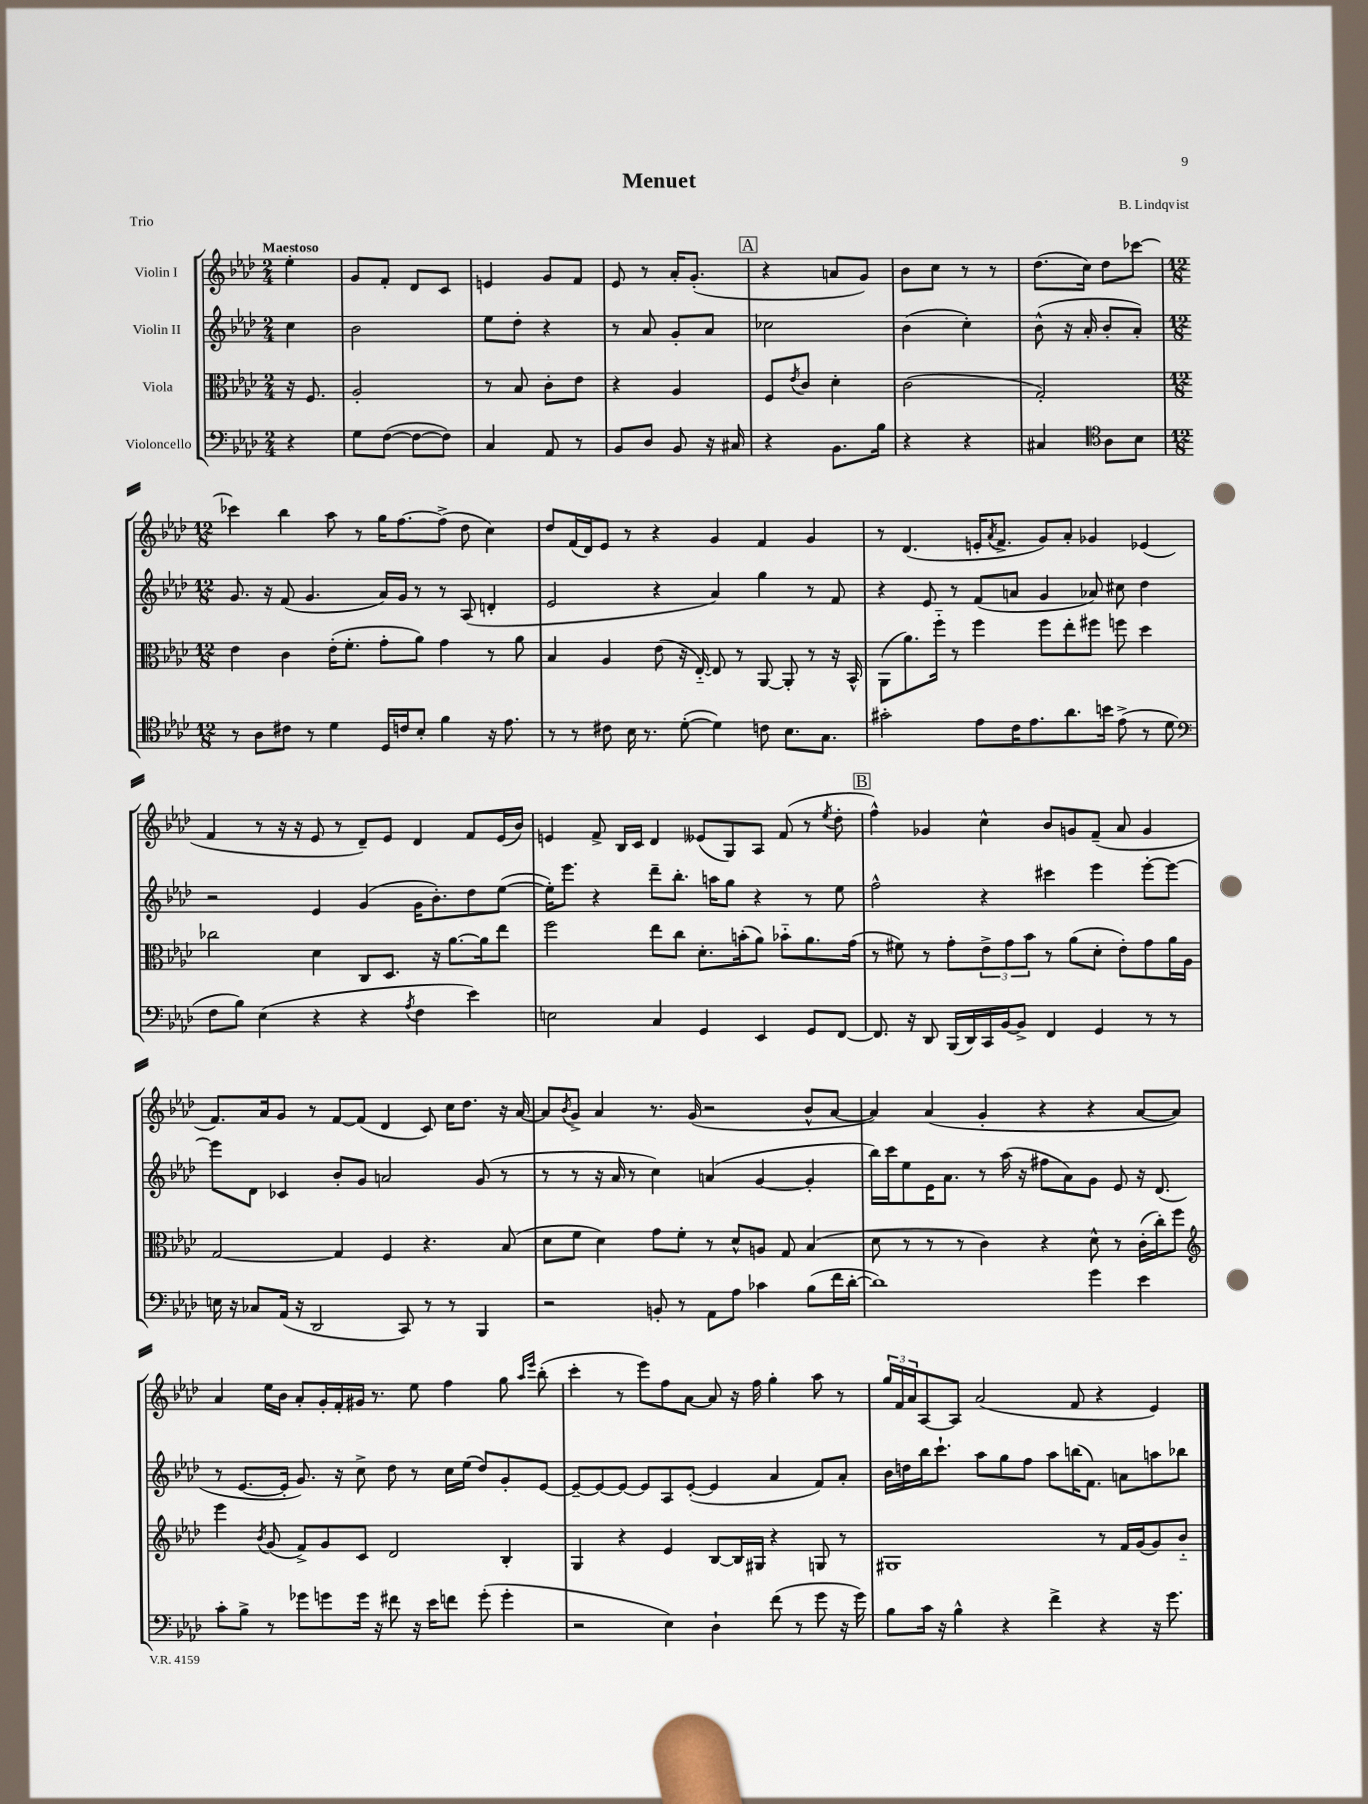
\header { title = "Menuet" composer = "B. Lindqvist" piece = "Trio" }
<<
\new StaffGroup <<
\new Staff = "s0" \with { instrumentName = "Violin I" } {
    \clef treble \key aes \major \numericTimeSignature \time 2/4 \partial 4 \tempo "Maestoso"
    ees''4-. |
    g'8 f'8-. des'8 c'8 |
    e'4 g'8 f'8 |
    ees'8 r8 aes'16-. g'8.-.( |
    \mark \markup { \box "A" } r4 a'8 g'8) |
    bes'8 c''8 r8 r8 |
    des''8.( c''16) des''8 ces'''8~ |
    \numericTimeSignature \time 12/8 ces'''4 bes''4 aes''8 r8 g''16 f''8.~ f''8->( des''8 c''4) |
    des''8 f'16( des'16) ees'8 r8 r4 g'4 f'4 g'4 |
    r8 des'4.( e'16-. \acciaccatura { aes'8 } f'8.-> g'8) aes'8-. ges'4 ees'4( |
    f'4 r8 r16 r16 ees'8 r8 des'8--) ees'8 des'4 f'8 ees'16( bes'16) |
    e'4 f'8-> bes16 c'16 des'4 eeses'8( g8) aes8 f'8( r8 \acciaccatura { ees''8 } des''8-. |
    \mark \markup { \box "B" } f''4-^) ges'4 c''4-^ bes'8 g'8 f'8--( aes'8 g'4 |
    f'8.) aes'16 g'8 r8 f'8~ f'8( des'4 c'8) c''16 des''8. r16 aes'16~ |
    aes'8 \acciaccatura { bes'8 } g'8-> aes'4 r8. g'16( r2 bes'8-^ aes'8~ |
    aes'4) aes'4( g'4-. r4 r4 aes'8~ aes'8) |
    aes'4 ees''16 bes'16 aes'8-. g'16-. f'16-. gis'16 r8. ees''8 f''4 g''8 \grace { aes''16 ees'''16 } bes''8-.( |
    c'''4-. r8 ees'''8) f''8 aes'8~ aes'8 r16 f''16 g''4-. aes''8 r8 |
    \tuplet 3/2 { g''16 f'16 aes'16 } aes8~ aes8 aes'2( f'8 r4 ees'4) \bar "|." |
}
\new Staff = "s1" \with { instrumentName = "Violin II" } {
    \clef treble \key aes \major \numericTimeSignature \time 2/4 \partial 4
    c''4 |
    bes'2 |
    ees''8 des''8-. r4 |
    r8 aes'8 g'8-. aes'8 |
    \mark \markup { \box "A" } ces''2 |
    bes'4( c''4-.) |
    bes'8-^( r16 aes'16-. bes'8-. aes'8-.) |
    \numericTimeSignature \time 12/8 g'8. r16 f'8( g'4. aes'16) g'16 r8 r8 aes8( d'4-. |
    ees'2 r4 aes'4) g''4 r8 f'8 |
    r4 ees'8 r8 f'8( a'8 g'4 aes'8) cis''8 des''4 |
    r2 ees'4 g'4( g'16 bes'8.-.) des''8 ees''8~( |
    ees''16-.) ees'''8. r4 des'''8-- bes''8.-. a''16 g''8 r4 r8 ees''8 |
    \mark \markup { \box "B" } f''2-^ r4 cis'''4 ees'''4 ees'''8~-. ees'''8~ |
    ees'''8 des'8 ces'4 bes'8-. g'8 a'2 g'8( r8 |
    r8 r8 r16 aes'16 r8 c''4) a'4( g'4~ g'4-. |
    bes''16) c'''16 ees''8 ees'16 aes'8. r8 aes''16( r16 fis''8 aes'8) g'8 ees'8 r16 des'8.( |
    r8 ees'8.~ ees'16-. g'8.) r16 c''8-> des''8 r8 c''16 ees''16( des''8) g'8-. ees'8~ |
    ees'8~-- ees'8~ ees'8~ ees'8 aes8 ees'8~-.( ees'4 aes'4 f'8) aes'8-. |
    bes'16 d''16 bes''16 c'''8.-! aes''8 g''8 f''8 aes''8 b''16( f'8.) a'8 a''8 bes''8 \bar "|." |
}
\new Staff = "s2" \with { instrumentName = "Viola" } {
    \clef alto \key aes \major \numericTimeSignature \time 2/4 \partial 4
    r16 f8. |
    aes2-. |
    r8 bes8 c'8-. ees'8 |
    r4 aes4 |
    \mark \markup { \box "A" } f8 \acciaccatura { ees'8 } c'8 des'4-. |
    c'2( |
    g2-.) |
    \numericTimeSignature \time 12/8 ees'4 c'4 ees'16-.( f'8.-. g'8-. aes'8) g'4 r8 aes'8 |
    bes4 aes4 ees'8( r16 ees16~-_) ees8 r8 aes,8~ aes,8-. r8 r16 bes,16-^ |
    aes,8( aes'8.) f''16-_ r8 f''4 f''8 ees''8-. fis''8 f''8 des''4 |
    ces''2 des'4 c8 des8. r16 aes'8.~ aes'16 ees''8 |
    f''2 ees''8 c''8 des'8.-. b'16-.( aes'8) bes'8-_ aes'8. g'16( |
    \mark \markup { \box "B" } r8 fis'8) r8 g'8-. \tuplet 3/2 { ees'8-> g'8 bes'8 } r8 aes'8( des'8-. ees'8-.) g'8 aes'16 aes16 |
    g2~ g4 f4 r4. bes8( |
    des'8 f'8 des'4) g'8 f'8-. r8 des'8-^ a8 g8 bes4( |
    des'8 r8 r8 r8 c'4) r4 des'8-^ r8 c'16-.( c''16-.) f''8 |
    \clef treble ees'''4 \acciaccatura { bes'8 } g'8( f'8->) g'8 c'8 des'2 bes4-. |
    g4 r4 ees'4 bes8~ bes16 gis16 r4 g8 r8 |
    gis1 r8 f'16 g'16( g'8) bes'8-_ \bar "|." |
}
\new Staff = "s3" \with { instrumentName = "Violoncello" } {
    \clef bass \key aes \major \numericTimeSignature \time 2/4 \partial 4
    r4 |
    g8 f8~( f8~ f8) |
    c4 aes,8 r8 |
    bes,8 des8 bes,8 r16 cis16 |
    \mark \markup { \box "A" } r4 bes,8. bes16 |
    r4 r4 |
    cis4 \clef tenor aes8 bes8 |
    \numericTimeSignature \time 12/8 r8 aes8 cis'8 r8 des'4 des16 c'16 bes8-. f'4 r16 ees'8. |
    r8 r8 cis'8 bes16 r8. des'8~-.( des'4) c'8 bes8. g8. |
    gis'2-. ees'8 c'16 ees'8. aes'8. b'16 ees'8->( r8 des'8 |
    \clef bass f8 bes8) ees4( r4 r4 \acciaccatura { aes8 } f4 ees'4) |
    e2 c4 g,4 ees,4 g,8 f,8~ |
    \mark \markup { \box "B" } f,8. r16 des,8 bes,,16( des,16) c,16 bes,16~ bes,8-> f,4 g,4 r8 r8 |
    e16 r16 ces8 aes,16( r16 des,2 c,8) r8 r8 bes,,4 |
    r2 b,8-. r8 aes,8 aes8 ces'4 bes8( f'16 des'16~-. |
    des'1) g'4 ees'4 |
    c'8-. bes8-> r8 ges'8 g'8 g'16 r16 fis'8 r16 ees'16 f'8 g'8-.( g'4-. |
    r2 ees4) des4-! f'8( r8 g'8 r16 g'16) |
    bes8 c'16 r16 bes4-^ r4 f'4-> r4 r16 g'8. \bar "|." |
}
>>
>>
\layout { \context { \Score \remove "Bar_number_engraver" } }
